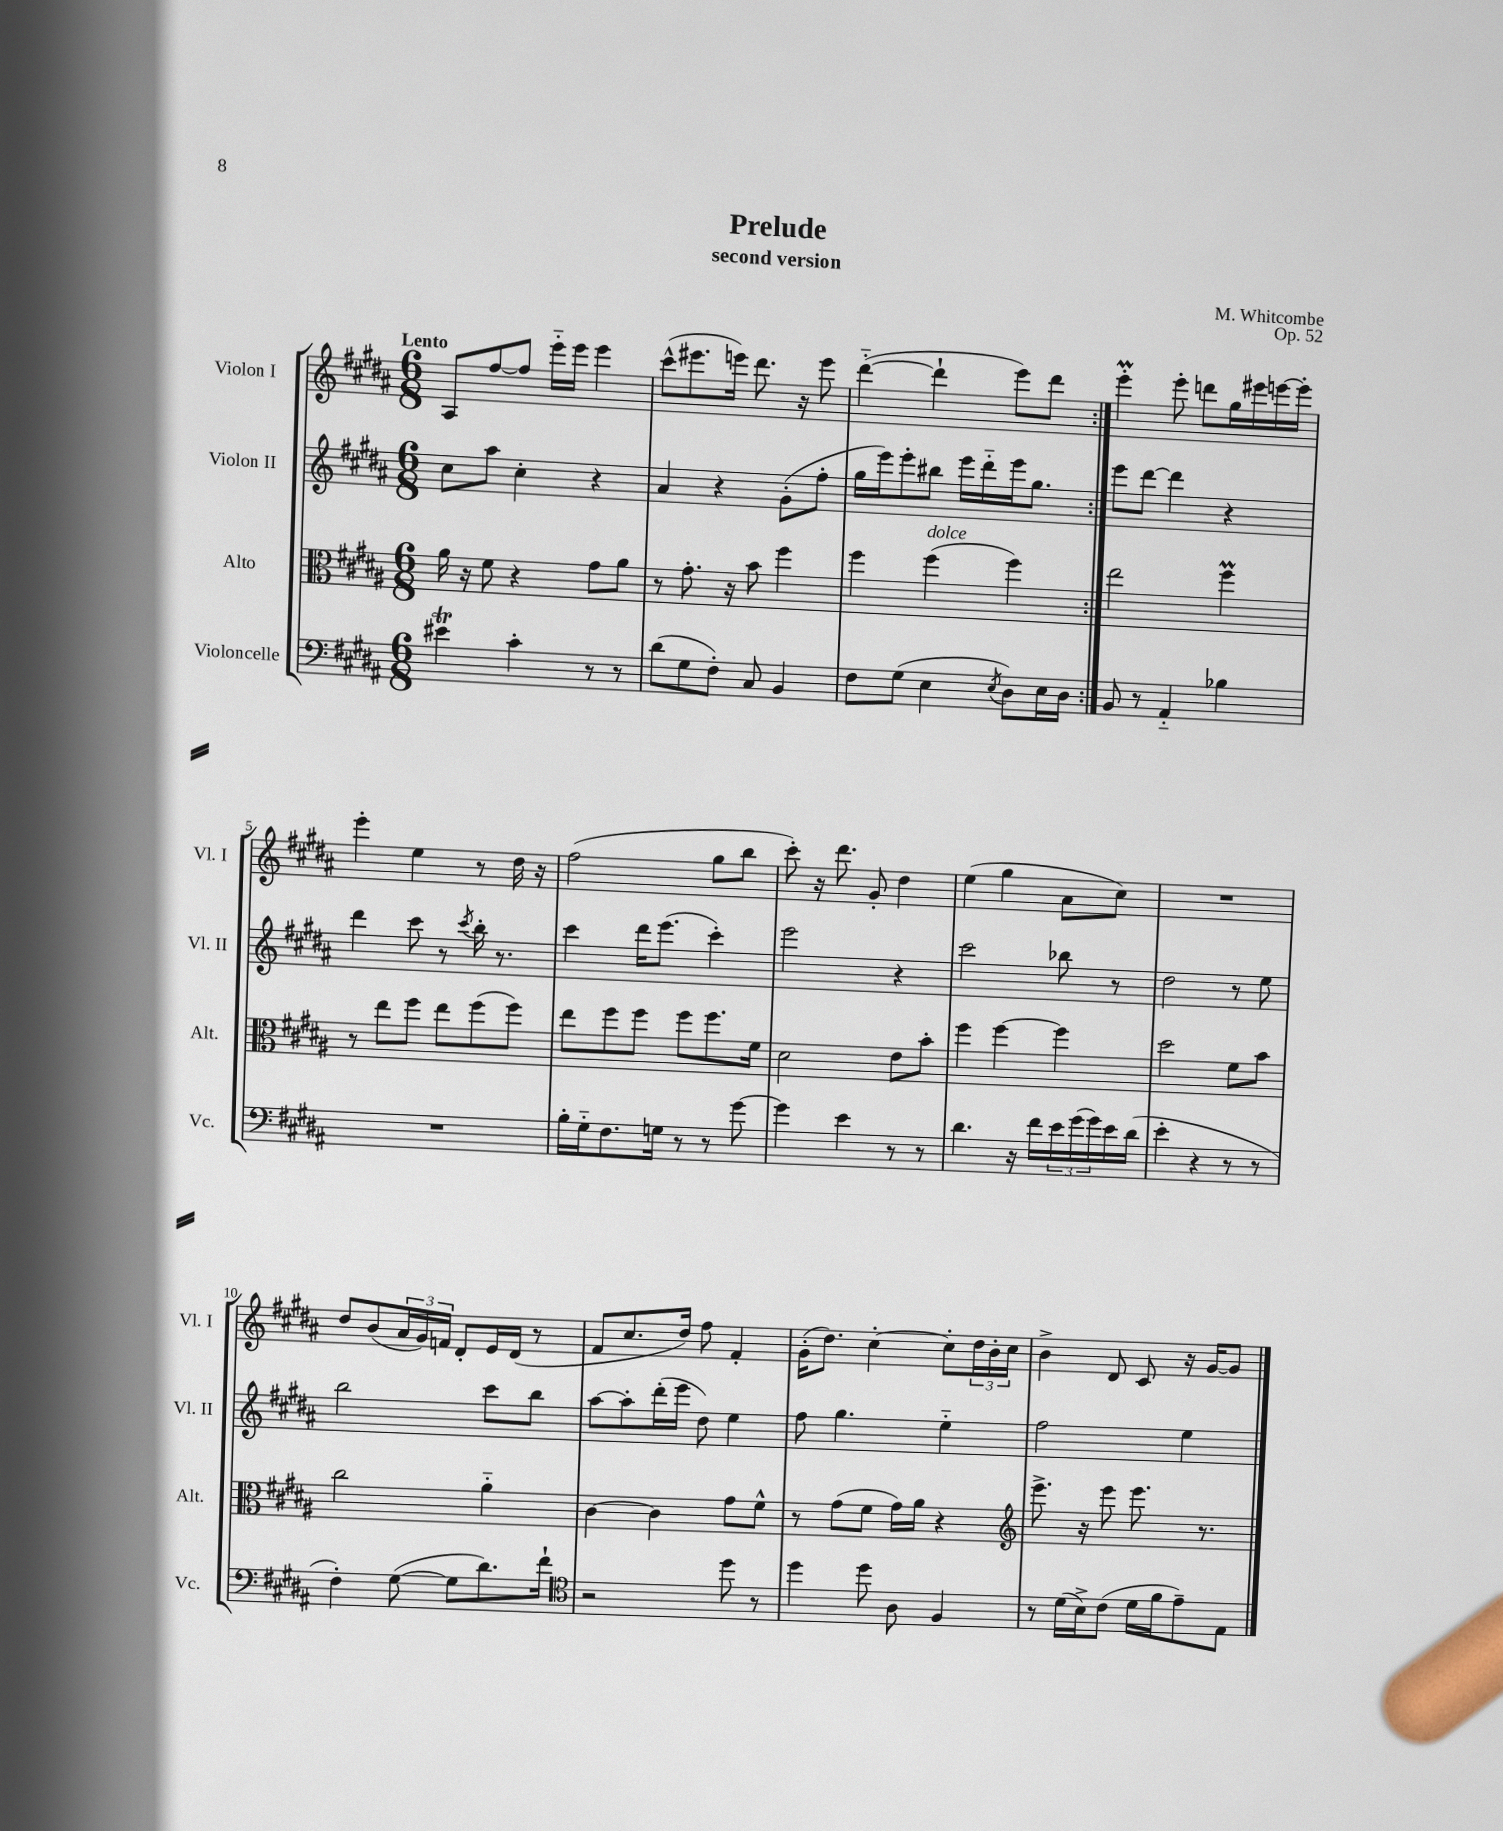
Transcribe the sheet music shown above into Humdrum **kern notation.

**kern	**kern	**kern	**kern
*staff4	*staff3	*staff2	*staff1
*clefF4	*clefC3	*clefG2	*clefG2
*k[f#c#g#d#a#]	*k[f#c#g#d#a#]	*k[f#c#g#d#a#]	*k[f#c#g#d#a#]
*M6/8	*M6/8	*M6/8	*M6/8
4e#\	16a#\	8cc#\L	8A#/L
.	16r	.	.
.	8f#\	8aa#\J	[8ff#/
4c#'\	4r	4cc#'\	8ff#/]J
.	.	.	16eee'~\LL
.	.	.	16eee\JJ
8r	8g#\L	4r	4eee\
8r	8a#\J	.	.
=	=	=	=
(8d#\L	8r	4a#/	(8ccc#^^\L
8G#\	8.g#'\	.	8.eee#\
8F#'\J)	.	4r	.
.	16r	.	16eee\Jk)
8C#/	8b\	.	8.ddd#\
4BB/	4ff#\	(8g#'\L	.
.	.	.	16r
.	.	8ff#'\J	8eee\
=	=	=	=
8F#\L	4ff#\	16gg#\LL	([4ddd#'~\
.	.	16eee\J)	.
(8G#\J	.	8eee'\	.
4E\	(4ff#\	8bb#\J	4ddd#`\]
.	.	16eee\LL	.
.	.	16ddd#'~\	.
8qE/	.	.	.
8D#\L)	4ff#\)	16eee\J	8eee\L)
.	.	8.gg#\J	.
16E\L	.	.	8ddd#\J
16D#\JJ	.	.	.
=:|!	=:|!	=:|!	=:|!
8BB/	2ee\	8eee\L	4eee'\
8r	.	[8ddd#\J	.
4AA#'~/	.	4ddd#\]	8eee'\
.	.	.	8ddd\L
4B-\	4ff#\	4r	16gg#\L
.	.	.	16eee#\
.	.	.	[16eee\
.	.	.	16eee'\]JJ
=	=	=	=
2.r	8r	4ddd#\	4eee'\
.	8ee\L	.	.
.	8ff#\J	8ccc#\	4ee\
.	8ee\L	8r	.
.	.	8qccc#/	.
.	(8ff#\	16bb'\	8r
.	.	8.r	.
.	8ff#\J)	.	16dd#\
.	.	.	16r
=	=	=	=
16B'\LL	8ee\L	4ccc#\	(2ff#\
16G#'~\J	.	.	.
8.F#\	8ff#\	.	.
.	8ff#\J	16ddd#\LK	.
16G\Jk	.	(8.eee\J	.
8r	8ff#\L	.	.
8r	8.ff#\	4ccc#'\)	8gg#\L
[8g#\	.	.	8bb\J
.	16f#\Jk	.	.
=	=	=	=
4g#\]	2d#\	2eee\	8ccc#'\)
.	.	.	16r
.	.	.	8.ddd#\
4e\	.	.	.
.	.	.	8g#'/
8r	8e\L	4r	4dd#\
8r	8b'\J	.	.
=	=	=	=
4.d#\	4ff#\	2ccc#\	(4ee\
.	[4ff#\	.	4gg#\
16r	.	.	.
16f#\LL	.	.	.
24e\	4ff#\]	8bb-\	8a#\L
(24g#\	.	.	.
24g#\)	.	.	.
16e\	.	8r	8cc#\J)
(16d#\JJ	.	.	.
=	=	=	=
4e'\	2dd#\	2dd#\	2.r
4r	.	.	.
8r	8f#\L	8r	.
8r	8b\J	8ee\	.
=	=	=	=
4F#'\)	2cc#\	2bb\	8dd#/L
.	.	.	(8b/
([8G#\	.	.	24a#/L
.	.	.	24g#/)
.	.	.	24f/JJ
8G#\]L	.	.	8d#'/L
8.d#\)	4a#'~\	8ccc#\L	16e/L
.	.	.	(16d#/JJ
.	.	8bb\J	8r
16f#`\Jk	.	.	.
=	=	=	=
*clefC4	*	*	*
2r	[4c#\	[8aa#\L	8f#/L
.	.	8aa#'\]	8.cc#/
.	4c#\]	(16ddd#'\L	.
.	.	16eee\JJ	16dd#/Jk)
.	.	8dd#\)	8ff#\
8dd#\	8g#\L	4ee\	4f#'/
8r	8f#^^\J	.	.
=	=	=	=
4dd#\	8r	8ff#\	(16g#'\LK
.	.	.	8.dd#\J)
.	(8g#\L	4.gg#\	.
8dd#\	8f#\J	.	[4cc#'\
8A#\	16g#\LL)	.	.
.	16a#\JJ	.	.
4F#/	4r	4ee'~\	8cc#'\]L
.	.	.	24dd#\L
.	.	.	24b'\
.	.	.	24cc#\JJ
=	=	=	=
*	*clefG2	*	*
8r	8.eee^\	2ff#\	4b^\
(16d#\LL	.	.	.
16B^\J)	16r	.	.
(8c#\J	8eee\	.	8d#/
16d#\LL	8.eee\	.	8c#/
16f#\J	.	.	.
8e~\)	.	4ee\	16r
.	8.r	.	[16g#/LK
8E\J	.	.	8g#/]J
==	==	==	==
*-	*-	*-	*-
